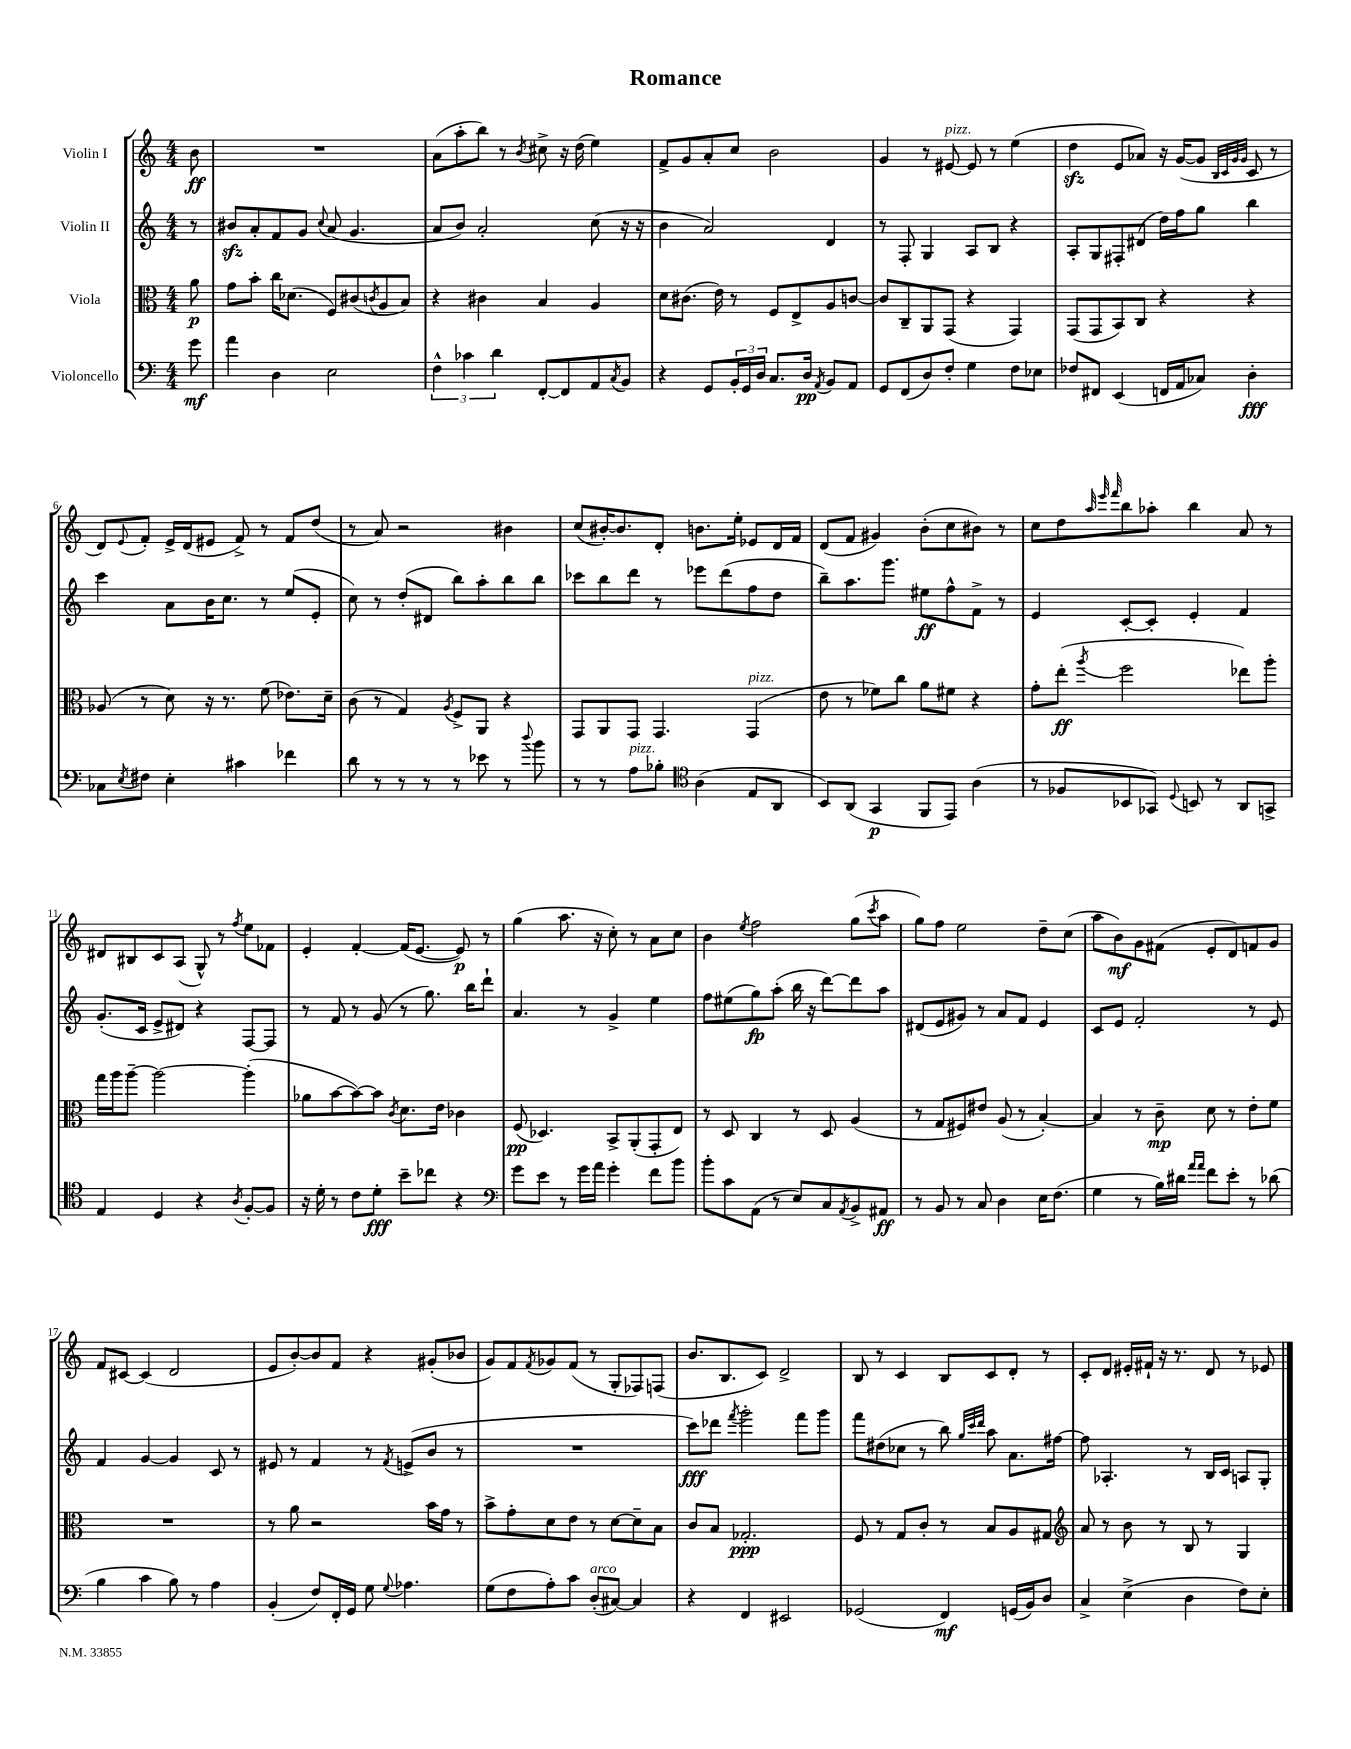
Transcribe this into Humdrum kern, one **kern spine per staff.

**kern	**dynam	**kern	**dynam	**kern	**dynam	**kern	**dynam
*part4	*part4	*part3	*part3	*part2	*part2	*part1	*part1
*staff4	*staff4	*staff3	*staff3	*staff2	*staff2	*staff1	*staff1
*I"Violoncello	*	*I"Viola	*	*I"Violin II	*	*I"Violin I	*
*clefF4	*	*clefC3	*	*clefG2	*	*clefG2	*
*k[]	*	*k[]	*	*k[]	*	*k[]	*
*M4/4	*	*M4/4	*	*M4/4	*	*M4/4	*
=	=	=	=	=	=	=	=
8g\	mf	8a\	p	8r	.	8b\	ff
=1	=1	=1	=1	=1	=1	=1	=1
4a\	.	8g\L	.	8b#Xzz/L	.	1r	.
.	.	8b'\J	.	8a'/	.	.	.
4D\	.	16cc\KL	.	8f/	.	.	.
.	.	(8.d-X\J	.	.	.	.	.
.	.	.	.	8g/J	.	.	.
.	.	.	.	8qqcc/	.	.	.
2E\	.	8F/L)	.	(8a/	.	.	.
.	.	(8c#X/	.	4.g/	.	.	.
.	.	8qcn/	.	.	.	.	.
.	.	8A/	.	.	.	.	.
.	.	8B/J)	.	.	.	.	.
=2	=2	=2	=2	=2	=2	=2	=2
6F^^\	.	4r	.	8a/L	.	(8a\L	.
.	.	.	.	8b/J)	.	8aa'\	.
6c-X\	.	.	.	.	.	.	.
.	.	4c#X\	.	2a'/	.	8bb\J)	.
6d\	.	.	.	.	.	.	.
.	.	.	.	.	.	8r	.
.	.	.	.	.	.	8qb/	.
[8FF'/L	.	4B/	.	.	.	8cc#X^\	.
8FF/]	.	.	.	.	.	16r	.
.	.	.	.	.	.	(16dd\	.
8AA/	.	4A/	.	(8cc\	.	4ee\)	.
8qC/	.	.	.	.	.	.	.
8BB/J	.	.	.	16r	.	.	.
.	.	.	.	16r	.	.	.
=3	=3	=3	=3	=3	=3	=3	=3
4r	.	8d\L	.	4b\	.	8f^/L	.
.	.	(8.c#X\J	.	.	.	8g/	.
8GG/L	.	.	.	2a/)	.	8a'/	.
.	.	16e\)	.	.	.	.	.
24BB'/L	.	8r	.	.	.	8cc/J	.
24GG/	.	.	.	.	.	.	.
24D/JJ	.	.	.	.	.	.	.
8.C/L	.	8F/L	.	.	.	2b\	.
.	.	8E^/	.	.	.	.	.
16D/Jk	pp	.	.	.	.	.	.
8qAA/	.	.	.	.	.	.	.
8BB/L	.	8A/	.	4d/	.	.	.
8AA/J	.	[8cn/J	.	.	.	.	.
=4	=4	=4	=4	=4	=4	=4	=4
8GG/L	.	8c/L]	.	8r	.	4g/	.
(8FF/	.	8C~/	.	8F'/	.	.	.
8D/)	.	8AA/	.	4G/	.	8r	.
!	!	!	!	!	!	!LO:TX:a:i:t=pizz.	!
8F'/J	.	(8GG/J	.	.	.	[8e#X/	.
4G\	.	4r	.	8A/L	.	8e#/]	.
.	.	.	.	8B/J	.	8r	.
8F\L	.	4GG/)	.	4r	.	(4ee\	.
8E-X\J	.	.	.	.	.	.	.
=5	=5	=5	=5	=5	=5	=5	=5
8F-X/L	.	(8GG/L	.	8A'/L	.	4ddzz\	.
8FF#X/J	.	8GG/	.	8G/	.	.	.
(4EE/	.	8BB/)	.	8F#X'/	.	8e/L	.
.	.	8C/J	.	(8d#X/J	.	8a-X/J)	.
16FFn/LL	.	4r	.	16dd\LL)	.	16r	.
16AA/J	.	.	.	16ff\J	.	([16g/KL	.
8C-X/J)	.	.	.	8gg\J	.	8g/J]	.
.	.	.	.	.	.	32qqB/LLL	.
.	.	.	.	.	.	32qqc/	.
.	.	.	.	.	.	32qqg/	.
.	.	.	.	.	.	32qqg/JJJ	.
4D'\	fff	4r	.	4bb\	.	8c/	.
.	.	.	.	.	.	8r	.
!!LO:LB:g=z
=6	=6	=6	=6	=6	=6	=6	=6
8C-X\L	.	(8A-X/	.	4ccc\	.	8d/L)	.
8qE/	.	.	.	.	.	8qqe/	.
8F#X\J	.	8r	.	.	.	8f'/J	.
4E'\	.	8d\)	.	8a\L	.	16e^/LL	.
.	.	.	.	.	.	(16d/J	.
.	.	16r	.	16b\K	.	8e#X/J	.
.	.	8.r	.	8.cc\J	.	.	.
4c#X\	.	.	.	.	.	8f^/)	.
.	.	(8f\	.	8r	.	8r	.
4f-X\	.	8.e-X\L)	.	(8ee/L	.	8f/L	.
.	.	.	.	8e'/J	.	(8dd/J	.
.	.	16d~\Jk	.	.	.	.	.
=7	=7	=7	=7	=7	=7	=7	=7
8d\	.	(8c\	.	8cc\)	.	8r	.
8r	.	8r	.	8r	.	8a/)	.
8r	.	4G/)	.	(8dd'/L	.	2r	.
8r	.	.	.	8d#X/J	.	.	.
.	.	8qA/	.	.	.	.	.
8r	.	8F^/L	.	8bb\L)	.	.	.
8e-X\	.	8AA/J	.	8aa'\	.	.	.
8r	.	4r	.	8bb\	.	4b#X\	.
8qqdd/	.	.	.	.	.	.	.
8b\	.	.	.	8bb\J	.	.	.
=8	=8	=8	=8	=8	=8	=8	=8
8r	.	8GG/L	.	8ccc-X\L	.	(8cc/L	.
8r	.	8AA/	.	8bb\	.	[16b#X'/K)	.
.	.	.	.	.	.	8.b#/]	.
!LO:TX:a:i:t=pizz.	!	!	!	!	!	!	!
8A\L	.	8GG/J	.	8ddd\J	.	.	.
8B-X'\J	.	4.GG/	.	8r	.	8d'/J	.
*clefC4	*	*	*	*	*	*	*
(4A\	.	.	.	8eee-X\L	.	8.bn\L	.
.	.	.	.	(8ddd\	.	.	.
.	.	.	.	.	.	16ee'\Jk	.
!	!	!LO:TX:a:i:t=pizz.	!	!	!	!	!
8E/L	.	(4GG/	.	8ff\	.	8e-X/L	.
8AA/J	.	.	.	8dd\J	.	16d/L	.
.	.	.	.	.	.	16f/JJ	.
=9	=9	=9	=9	=9	=9	=9	=9
8BB/L)	.	8e\	.	8bb~\L)	.	(8d/L	.
(8AA/J	.	8r	.	8.aa\	.	8f/J	.
4GG/	p	8f-X\L)	.	.	.	4g#X/)	.
.	.	.	.	8.ggg\J	.	.	.
.	.	8cc\J	.	.	.	.	.
8FF/L	.	8a\L	.	8ee#X\L	ff	(8b'\L	.
8EE/J)	.	8f#X\J	.	8ff^^\	.	8cc\	.
(4A\	.	4r	.	8f^\J	.	8b#X\J)	.
.	.	.	.	8r	.	8r	.
=10	=10	=10	=10	=10	=10	=10	=10
8r	.	8g'\L	.	4e/	.	8cc\L	.
8F-X/L	.	(8ee'\J	ff	.	.	8dd\	.
.	.	.	.	.	.	32qqaa/	.
.	.	.	.	.	.	32qqeee/	.
.	.	8qaa/	.	.	.	32qqfff/	.
8BB-X/	.	2ff\	.	[8c'/L	.	8bb\	.
8GG-X/J)	.	.	.	8c'/J]	.	8aa-X'\J	.
8qqD/	.	.	.	.	.	.	.
8BBn/	.	.	.	4e'/	.	4bb\	.
8r	.	.	.	.	.	.	.
8AA/L	.	8ee-X\L)	.	4f/	.	8a/	.
8GGn^/J	.	8aa'\J	.	.	.	8r	.
!!LO:LB:g=z
=11	=11	=11	=11	=11	=11	=11	=11
4E/	.	16gg\LL	.	(8.g'/L	.	8d#X/L	.
.	.	16aa\J	.	.	.	.	.
.	.	[8aa~\J	.	.	.	8B#X/	.
.	.	.	.	16c/Jk	.	.	.
4D/	.	2aa\_	.	8e^/L	.	8c/	.
.	.	.	.	8d#X/J)	.	(8A/J	.
4r	.	.	.	4r	.	8G^^/)	.
.	.	.	.	.	.	8r	.
8qA/	.	.	.	.	.	8qff/	.
[8F'/L	.	(4aa'\]	.	[8F/L	.	8ee\L	.
8F/J]	.	.	.	8F/J]	.	8f-X\J	.
=12	=12	=12	=12	=12	=12	=12	=12
16r	.	8a-X\L	.	8r	.	4e'/	.
16d'\	.	.	.	.	.	.	.
8r	.	[8b\	.	8f/	.	.	.
8c\L	.	8b\_)	.	8r	.	[4f'/	.
8d'\J	fff	8b\J]	.	(8g/	.	.	.
.	.	8qc/	.	.	.	.	.
8b~\L	.	8.d\L	.	8r	.	(16f/KL]	.
.	.	.	.	.	.	[8.e/J	.
8cc-X\J	.	.	.	8.gg\)	.	.	.
.	.	16e\Jk	.	.	.	.	.
4r	.	4c-X\	.	.	.	8e/])	p
.	.	.	.	16bb\KL	.	.	.
.	.	.	.	8ddd`\J	.	8r	.
=13	=13	=13	=13	=13	=13	=13	=13
*clefF4	*	*	*	*	*	*	*
8g\L	.	(8F/	pp	4.a/	.	(4gg\	.
8e\J	.	4.D-X/)	.	.	.	.	.
8r	.	.	.	.	.	8.aa\	.
16g\LL	.	.	.	8r	.	.	.
16a\JJ	.	.	.	.	.	16r	.
4g'\	.	8BB^/L	.	4g^/	.	8cc'\)	.
.	.	(8AA'/	.	.	.	8r	.
8f\L	.	8GG'/	.	4ee\	.	8a\L	.
8b\J	.	8E/J)	.	.	.	8cc\J	.
=14	=14	=14	=14	=14	=14	=14	=14
8b'\L	.	8r	.	8ff\L	.	4b\	.
8c\	.	8D/	.	(8ee#X\	.	.	.
.	.	.	.	.	.	8qee/	.
(8AA\J	.	4C/	.	8gg\)	fp	2ff\	.
8r	.	.	.	(8aa'\J	.	.	.
8E/L)	.	8r	.	16bb\	.	.	.
.	.	.	.	16r	.	.	.
8C/	.	8D/	.	[8ddd\L)	.	.	.
8qAA/	.	.	.	.	.	.	.
8BB^/	.	(4A/	.	8ddd\]	.	(8gg\L	.
.	.	.	.	.	.	8qccc/	.
8AA#X/J	ff	.	.	8aa\J	.	8aa\J	.
=15	=15	=15	=15	=15	=15	=15	=15
8r	.	8r	.	(8d#X/L	.	8gg\L)	.
8BB/	.	8G/L	.	8e/	.	8ff\J	.
8r	.	8F#X/)	.	8g#X/J)	.	2ee\	.
8C/	.	8e#X/J	.	8r	.	.	.
4D\	.	(8A/	.	8a/L	.	.	.
.	.	8r	.	8f/J	.	.	.
16E\KL	.	[4B'/)	.	4e/	.	8dd~\L	.
(8.F\J	.	.	.	.	.	.	.
.	.	.	.	.	.	(8cc\J	.
=16	=16	=16	=16	=16	=16	=16	=16
4G\	.	4B/]	.	8c/L	.	8aa\L	.
.	.	.	.	8e/J	.	8b\)	mf
8r	.	8r	.	2f'/	.	8g\	.
16B\LL)	.	8c~\	mp	.	.	(8f#X\J	.
16d#X\JJ	.	.	.	.	.	.	.
16qqa/LL	.	.	.	.	.	.	.
16qqa/JJ	.	.	.	.	.	.	.
8f\L	.	8d\	.	.	.	8e'/L	.
8e'\J	.	8r	.	.	.	8d/)	.
8r	.	8e'\L	.	8r	.	8fn/	.
(8d-X\	.	8f\J	.	8e/	.	8g/J	.
!!LO:LB:g=z
=17	=17	=17	=17	=17	=17	=17	=17
4B\	.	1r	.	4f/	.	8f/L	.
.	.	.	.	.	.	[8c#X/J	.
4c\	.	.	.	[4g/	.	(4c#/]	.
8B\)	.	.	.	4g/]	.	2d/	.
8r	.	.	.	.	.	.	.
4A\	.	.	.	8c/	.	.	.
.	.	.	.	8r	.	.	.
=18	=18	=18	=18	=18	=18	=18	=18
(4BB'/	.	8r	.	8e#X/	.	8e/L	.
.	.	8a\	.	8r	.	[8b'/)	.
8F/L)	.	2r	.	4f/	.	8b/]	.
16FF'/L	.	.	.	.	.	8f/J	.
16GG/JJ	.	.	.	.	.	.	.
8G\	.	.	.	8r	.	4r	.
8qqG/	.	.	.	8qf/	.	.	.
4.A-X\	.	.	.	(8en^/L	.	.	.
.	.	16b\LL	.	8b/J	.	(8g#X'/L	.
.	.	16g\JJ	.	.	.	.	.
.	.	8r	.	8r	.	8b-X/J	.
=19	=19	=19	=19	=19	=19	=19	=19
(8G\L	.	8b^\L	.	1r	.	8g/L)	.
8F\	.	8g'\	.	.	.	8f/	.
.	.	.	.	.	.	8qf/	.
8A'\)	.	8d\	.	.	.	8g-X/	.
8c\J	.	8e\J	.	.	.	(8f/J	.
!LO:TX:a:i:t=arco	!	!	!	!	!	!	!
(8D'/L	.	8r	.	.	.	8r	.
[8C#X/J)	.	[8d\L	.	.	.	8G'/L	.
4C#/]	.	8d~\]	.	.	.	8F-X/)	.
.	.	8B\J	.	.	.	(8Fn/J	.
=20	=20	=20	=20	=20	=20	=20	=20
4r	.	8c/L	.	8ccc\L)	fff	8.b/L	.
.	.	8B/J	.	8ddd-X\J	.	.	.
.	.	.	.	.	.	8.B/	.
.	.	.	.	8qfff/	.	.	.
4FF/	.	2.G-X'/	ppp	2ggg'\	.	.	.
.	.	.	.	.	.	8c/J)	.
2EE#X/	.	.	.	.	.	2d^/	.
.	.	.	.	8fff\L	.	.	.
.	.	.	.	8ggg\J	.	.	.
=21	=21	=21	=21	=21	=21	=21	=21
(2GG-X/	.	8F/	.	8fff\L	.	8B/	.
.	.	8r	.	(8dd#X\	.	8r	.
.	.	8G/L	.	8cc-X\J	.	4c/	.
.	.	8c'/J	.	8r	.	.	.
4FF/)	mf	8r	.	8bb\)	.	8B/L	.
.	.	.	.	32qqgg/LLL	.	.	.
.	.	.	.	32qqccc/	.	.	.
.	.	.	.	32qqddd/JJJ	.	.	.
.	.	8B/L	.	8aa\	.	8c/	.
(16GGn/LL	.	8A/	.	8.a\L	.	8d'/J	.
16BB/J)	.	.	.	.	.	.	.
8D/J	.	8G#X/J	.	.	.	8r	.
.	.	.	.	[16ff#X\Jk	.	.	.
=22	=22	=22	=22	=22	=22	=22	=22
*	*	*clefG2	*	*	*	*	*
4C^/	.	8a/	.	8ff#\]	.	8c'/L	.
.	.	8r	.	4.A-X'/	.	8d/J	.
(4E^\	.	8b\	.	.	.	16e#X'/LL	.
.	.	.	.	.	.	16f#X`/JJ	.
.	.	8r	.	.	.	16r	.
.	.	.	.	.	.	8.r	.
4D\	.	8B/	.	8r	.	.	.
.	.	8r	.	16B/LL	.	8d/	.
.	.	.	.	16c/JJ	.	.	.
8F\L)	.	4G/	.	8An/L	.	8r	.
8E'\J	.	.	.	8G'/J	.	8e-X/	.
==	==	==	==	==	==	==	==
*-	*-	*-	*-	*-	*-	*-	*-
